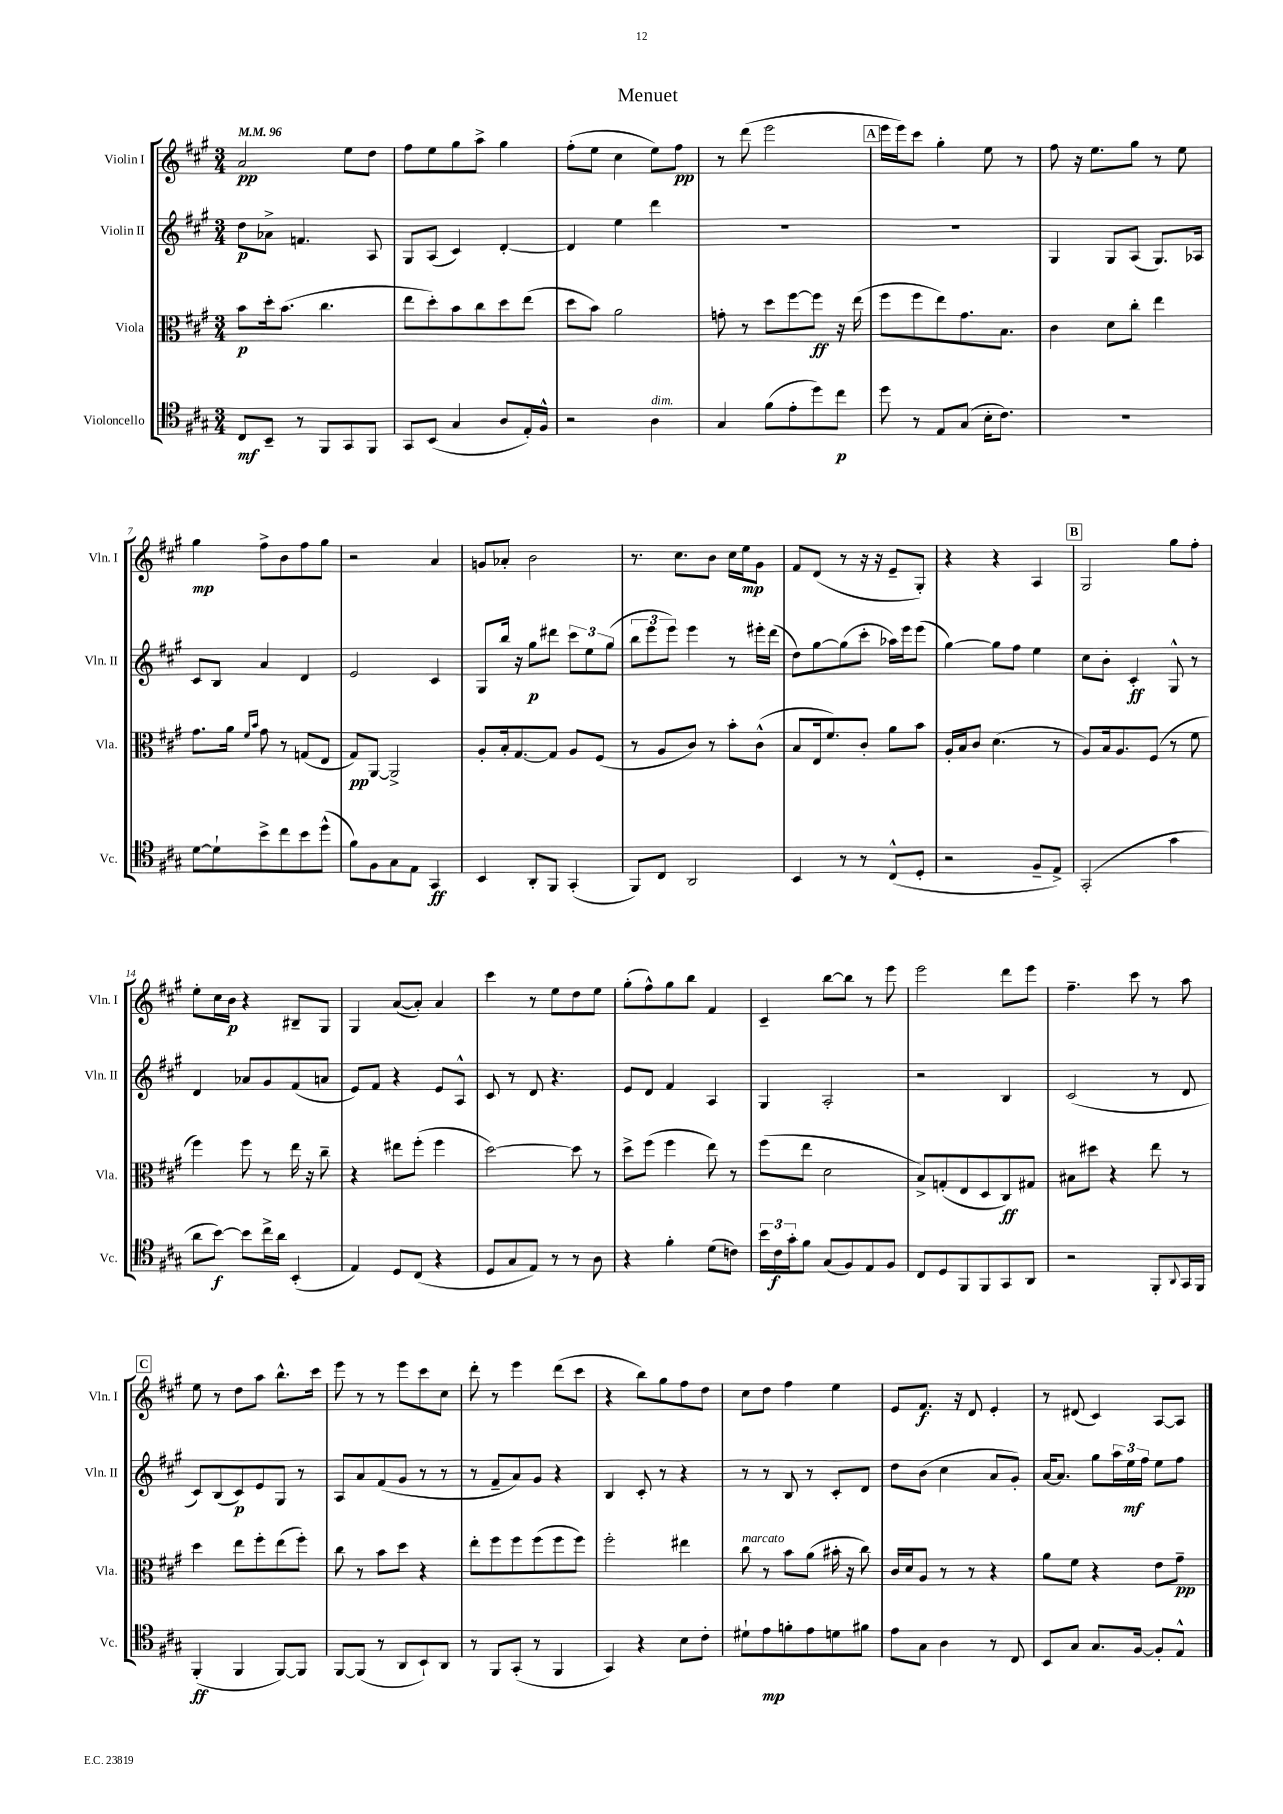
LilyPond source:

\header { title = "Menuet" }
<<
\new StaffGroup <<
\new Staff = "s0" \with { instrumentName = "Violin I" shortInstrumentName = "Vln. I" } {
    \clef treble \key a \major \numericTimeSignature \time 3/4 \tempo 4 = 96
    a'2\pp e''8 d''8 |
    fis''8 e''8 gis''8 a''8-> gis''4 |
    fis''8-.( e''8 cis''4 e''8) fis''8\pp |
    r8 d'''8( e'''2 |
    \mark \markup { \box "A" } e'''16 e'''16) cis'''8 gis''4-. e''8 r8 |
    fis''8 r16 e''8. gis''8 r8 e''8 |
    gis''4\mp fis''8-> b'8 fis''8 gis''8 |
    r2 a'4 |
    g'8 aes'8-. b'2 |
    r8. cis''8. b'8 cis''16 e''16\mp gis'8 |
    fis'8 d'8( r8 r16 r16 e'8-- gis8-.) |
    r4 r4 a4 |
    \mark \markup { \box "B" } gis2 gis''8 fis''8-. |
    e''8-. cis''16 b'16\p r4 bis8-- gis8 |
    gis4 a'8~( a'8-.) a'4 |
    cis'''4 r8 e''8 d''8 e''8 |
    gis''8-.( fis''8-^) gis''8 b''8 fis'4 |
    cis'4-- b''8~ b''8 r8 e'''8 |
    e'''2 d'''8 e'''8 |
    fis''4.-- cis'''8 r8 a''8 |
    \mark \markup { \box "C" } e''8 r8 d''8 a''8 b''8.-^ cis'''16 |
    e'''8 r8 r8 e'''8 cis'''8 cis''8 |
    d'''8-. r8 e'''4 d'''8( cis'''8 |
    r4 b''8) gis''8 fis''8 d''8 |
    cis''8 d''8 fis''4 e''4 |
    e'8 fis'8.\f r16 d'8 e'4-. |
    r8 dis'8( cis'4) a8~ a8 \bar "|." |
}
\new Staff = "s1" \with { instrumentName = "Violin II" shortInstrumentName = "Vln. II" } {
    \clef treble \key a \major \numericTimeSignature \time 3/4
    d''8\p aes'8-> f'4. a8 |
    gis8 a8( cis'4) d'4~-. |
    d'4 e''4 d'''4 |
    R2. |
    \mark \markup { \box "A" } R2. |
    gis4 gis8 a8( gis8.) aes16 |
    cis'8 b8 a'4 d'4 |
    e'2 cis'4 |
    gis8 b''16 r16 gis''8\p dis'''8 \tuplet 3/2 { cis'''8 e''8 gis''8( } |
    \tuplet 3/2 { b''8 e'''8 e'''8) } e'''4 r8 eis'''16-. d'''16( |
    d''8) gis''8~ gis''8( cis'''8-. aes''16) e'''16 e'''8( |
    gis''4~) gis''8 fis''8 e''4 |
    \mark \markup { \box "B" } cis''8 b'8-. cis'4-.\ff gis8-^ r8 |
    d'4 aes'8 gis'8 fis'8( a'8 |
    e'8) fis'8 r4 e'8 a8-^ |
    cis'8 r8 d'8 r4. |
    e'8 d'8 fis'4 a4 |
    gis4 a2-. |
    r2 b4 |
    cis'2( r8 d'8 |
    \mark \markup { \box "C" } cis'8) b8( cis'8\p) e'8 gis8 r8 |
    a8 a'8 fis'8( gis'8 r8 r8 |
    r8 fis'8-- a'8) gis'8 r4 |
    b4 cis'8-. r8 r4 |
    r8 r8 b8 r8 cis'8-. d'8 |
    d''8 b'8( cis''4 a'8 gis'8-.) |
    a'16~ a'8. gis''8 \tuplet 3/2 { a''16 e''16\mf fis''16 } e''8 fis''8 \bar "|." |
}
\new Staff = "s2" \with { instrumentName = "Viola" shortInstrumentName = "Vla." } {
    \clef alto \key a \major \numericTimeSignature \time 3/4
    b'8\p d''16-. b'8.( cis''4. |
    e''8 d''8-.) b'8 cis''8 d''8 e''8( |
    d''8 b'8) a'2 |
    g'8-. r8 d''8 fis''8~ fis''8\ff r16 e''16( |
    \mark \markup { \box "A" } fis''8 fis''8 e''8) gis'8. b8. |
    cis'4 d'8 cis''8-. e''4 |
    gis'8. a'16 \grace { fis'16 b'16 } gis'8 r8 g8( e8 |
    gis8\pp) a,8~ a,2-> |
    a8-. b16-. gis8.~ gis8 a8 fis8( |
    r8 a8 cis'8) r8 b'8-. cis'8-^( |
    b8 e16 fis'8.) cis'8-. a'8 b'8 |
    a16-. b16 cis'8 d'4.( r8 |
    \mark \markup { \box "B" } a8) b16 a8. fis8( r8 fis'8 |
    fis''4) fis''8 r8 e''16 r16 cis''8-- |
    r4 eis''8 fis''8-.( fis''4 |
    d''2~) d''8 r8 |
    d''8-> fis''8( fis''4 e''8) r8 |
    fis''8( e''8 d'2 |
    b8->) g8-.( e8 d8 cis8\ff) gis8 |
    bis8 dis''8 r4 e''8 r8 |
    \mark \markup { \box "C" } d''4 e''8 fis''8-. e''8( fis''8-.) |
    cis''8 r8 b'8 d''8 r4 |
    e''8-. fis''8 fis''8 fis''8( fis''8 fis''8) |
    fis''2-. eis''4 |
    cis''8^\markup { \italic "marcato" } r8 b'8 a'8( bis'16-. r16 cis''8) |
    cis'16 d'16 a8 r8 r8 r4 |
    a'8 fis'8 r4 e'8 gis'8--\pp \bar "|." |
}
\new Staff = "s3" \with { instrumentName = "Violoncello" shortInstrumentName = "Vc." } {
    \clef tenor \key a \major \numericTimeSignature \time 3/4
    cis8\mf b,8-- r8 fis,8 gis,8 fis,8 |
    gis,8 b,8( gis4 a8 e16-.) fis16-^ |
    r2 a4^\markup { \italic "dim." } |
    gis4 fis'8( e'8-. d''8) cis''8\p |
    \mark \markup { \box "A" } d''8 r8 e8 gis8( b16-. cis'8.) |
    R2. |
    d'8~ d'8-! b'8-> cis''8 b'8 d''8-^( |
    fis'8) fis8 gis8 e8 gis,4\ff |
    b,4 a,8-. fis,8 gis,4-.( |
    fis,8) cis8 a,2 |
    b,4 r8 r8 cis8-^( d8-. |
    r2 fis8-- e8->) |
    \mark \markup { \box "B" } gis,2-.( gis'4 |
    a'8 b'8~\f) b'8 cis''16-> a'16 b,4-.( |
    e4) d8 cis8( r4 |
    d8 gis8 e8) r8 r8 a8 |
    r4 fis'4-. d'8( c'8) |
    \tuplet 3/2 { b'16 cis'16\f gis'16-. } fis'8 gis8( fis8) e8 fis8 |
    cis8 d8 fis,8 fis,8 gis,8 a,8 |
    r2 fis,8-. \appoggiatura { a,8 } gis,16 fis,16 |
    \mark \markup { \box "C" } fis,4-.\ff( fis,4 fis,8~) fis,8 |
    fis,8~ fis,8( r8 a,8 b,8-!) a,8 |
    r8 fis,8 gis,8-.( r8 fis,4 |
    gis,4) r4 b8 cis'8-. |
    dis'8-! e'8\mp f'8-. e'8 d'8 fis'8 |
    e'8 gis8 a4 r8 cis8 |
    b,8 gis8 gis8. fis16~ fis8-. e8-^ \bar "|." |
}
>>
>>
